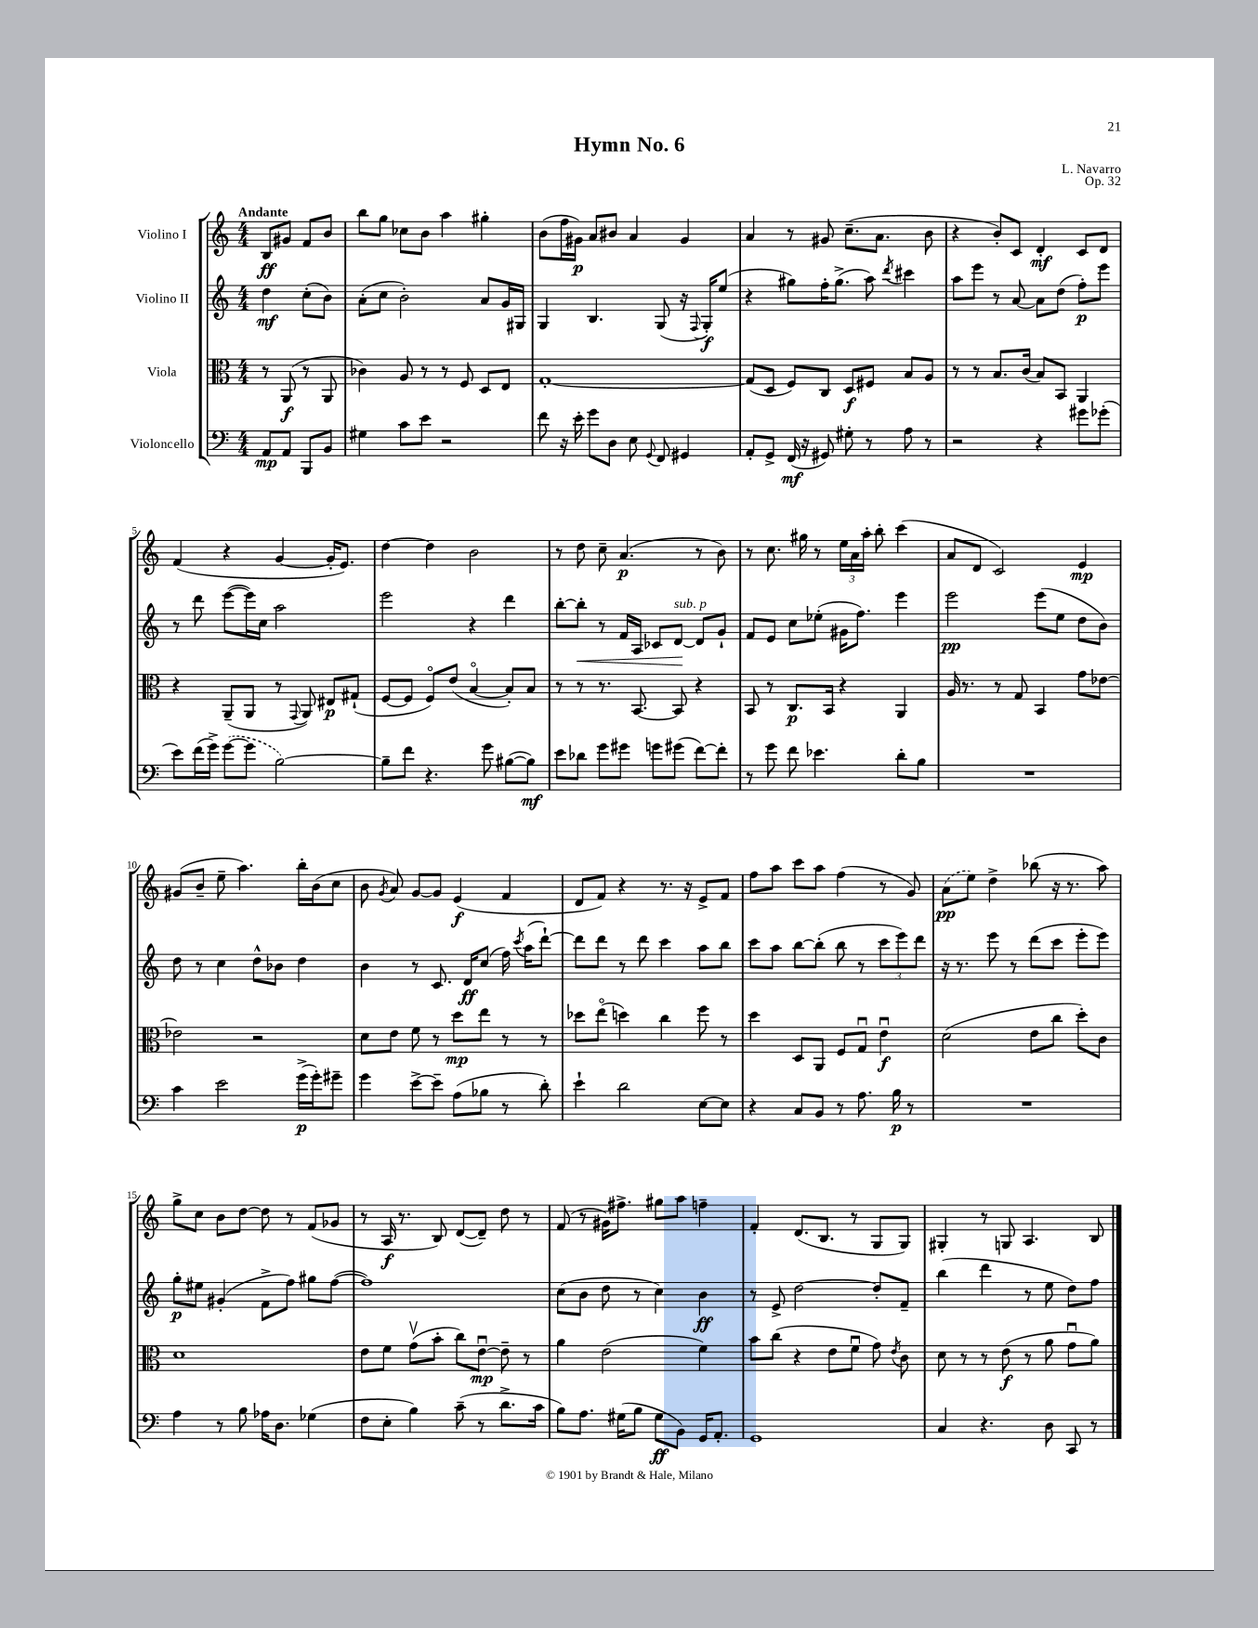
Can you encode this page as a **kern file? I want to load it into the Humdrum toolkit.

**kern	**dynam	**kern	**dynam	**kern	**dynam	**kern	**dynam
*part4	*part4	*part3	*part3	*part2	*part2	*part1	*part1
*staff4	*staff4	*staff3	*staff3	*staff2	*staff2	*staff1	*staff1
*I"Violoncello	*	*I"Viola	*	*I"Violino II	*	*I"Violino I	*
*clefF4	*	*clefC3	*	*clefG2	*	*clefG2	*
*k[]	*	*k[]	*	*k[]	*	*k[]	*
*M4/4	*	*M4/4	*	*M4/4	*	*M4/4	*
=	=	=	=	=	=	=	=
!	!	!	!	!	!	!LO:TX:a:B:t=Andante	!
8AA/L	mp	8r	.	4dd\	mf	8B/L	ff
8AA/J	.	(8AA/	f	.	.	8g#X/J	.
8BBB/L	.	8r	.	(8cc'\L	.	8f/L	.
8BB/J	.	8AA/	.	8b\J)	.	8b/J	.
=1	=1	=1	=1	=1	=1	=1	=1
4G#X\	.	4c-X\)	.	(8a'\L	.	8bb\L	.
.	.	.	.	8cc\J	.	8gg\J	.
8c\L	.	8A/	.	2b'\)	.	8cc-X\L	.
8e\J	.	8r	.	.	.	8b\J	.
2r	.	8r	.	.	.	4aa\	.
.	.	8F/	.	.	.	.	.
.	.	8D/L	.	8a/L	.	4gg#X'\	.
.	.	8E/J	.	16g/L	.	.	.
.	.	.	.	16G#X/JJ	.	.	.
=2	=2	=2	=2	=2	=2	=2	=2
8f\	.	[1G'	.	4G/	.	(8b\L	.
16r	.	.	.	.	.	16ff\L	.
16e'\	.	.	.	.	.	16g#X\JJ)	p
8g\L	.	.	.	4.B/	.	8a/L	.
8D\J	.	.	.	.	.	8b#X/J	.
8E\	.	.	.	.	.	4a/	.
8qqGG/	.	.	.	.	.	.	.
8FF/	.	.	.	(8G/	.	.	.
4GG#X/	.	.	.	16r	.	4g#/	.
.	.	.	.	8qqF/	.	.	.
.	.	.	.	16G'/KL)	f	.	.
.	.	.	.	(8ee/J	.	.	.
=3	=3	=3	=3	=3	=3	=3	=3
8AA'/L	.	(8G/L]	.	4r	.	4a/	.
8GG^/J	.	8D/J	.	.	.	.	.
(16FF/	mf	8F/L)	.	8gg#X\L)	.	8r	.
16r	.	.	.	.	.	.	.
8GG#X/)	.	8C/J	.	16ff'\K	.	8g#X/	.
.	.	.	.	(8.gg#^\J	.	.	.
8G#X'\	.	8D/L	f	.	.	(8.cc~\L	.
8r	.	8F#X/J	.	8aa\)	.	.	.
.	.	.	.	.	.	8.a\J	.
.	.	.	.	8qddd/	.	.	.
8A\	.	8B/L	.	4ccc#X\	.	.	.
8r	.	8A/J	.	.	.	8b\	.
=4	=4	=4	=4	=4	=4	=4	=4
2r	.	8r	.	8aa\L	.	4r	.
.	.	8r	.	8eee\J	.	.	.
.	.	8.B/L	.	8r	.	8b'/L)	.
.	.	.	.	[8a/	.	8c/J	.
.	.	(16c/Jk	.	.	.	.	.
4r	.	8B/L)	.	8a\L]	.	4d'/	mf
.	.	8BB/J	.	(8dd\J	.	.	.
8g#X\L	.	4AA/	.	8ff'\L)	p	8c/L	.
(8g-X'\J	.	.	.	8eee\J	.	8d/J	.
!!LO:LB:g=z
=5	=5	=5	=5	=5	=5	=5	=5
8e\L)	.	4r	.	8r	.	(4f/	.
(16f\L	.	.	.	8ddd\	.	.	.
16g^\JJ)	.	.	.	.	.	.	.
([8g\L	.	(8AA~/L	.	([8eee\L	.	4r	.
8g\J]	.	8AA/J	.	16eee\L])	.	.	.
.	.	.	.	16cc\JJ	.	.	.
[2B\)	.	8r	.	2aa\	.	[4g/	.
.	.	8qqGG/	.	.	.	.	.
.	.	8AA/)	.	.	.	.	.
.	.	8E#X/L	p	.	.	16g'/KL]	.
.	.	.	.	.	.	8.e/J)	.
.	.	(8G#X`/J	.	.	.	.	.
=6	=6	=6	=6	=6	=6	=6	=6
8B~\L]	.	[8F/L	.	2eee\	.	[4dd\	.
8f\J	.	8F/J]	.	.	.	.	.
4.r	.	8F/L)	.	.	.	4dd\]	.
.	.	(8e/J	.	.	.	.	.
.	.	[4B/	.	4r	.	2b\	.
8g\	.	.	.	.	.	.	.
([8B#X\L	.	8B'/L])	.	4ddd\	.	.	.
8B#\J])	mf	8B/J	.	.	.	.	.
=7	=7	=7	=7	=7	=7	=7	=7
8e\L	.	8r	.	[8bb'\L	.	8r	.
!	!	!	!	!	!LO:HP:b	!	!
8d-X\J	.	8r	.	8bb'\J]	<	8dd\	.
8g\L	.	8.r	.	8r	.	8cc~\	.
8g#X\J	.	.	.	16f/LL	.	(4.a/	p
.	.	[8.BB/	.	16A/JJ	.	.	.
8gn\L	.	.	.	8c-X/L	.	.	.
!	!	!	!	!LO:TX:a:i:t=sub. p	!	!	!
(8g#X\J	.	8BB/]	.	[8d/J	.	.	.
[8f\L)	.	4r	.	8d/L]	[	8r	.
8f'\J]	.	.	.	8g`/J	.	8b\)	.
=8	=8	=8	=8	=8	=8	=8	=8
8r	.	8BB/	.	8f/L	.	8r	.
8g\	.	8r	.	8e/J	.	8.cc\	.
8f\	.	8.C/L	p	8cc\L	.	.	.
.	.	.	.	.	.	16gg#X\	.
4.e-X\	.	.	.	(8ee-X'\J	.	8r	.
.	.	16BB/Jk	.	.	.	.	.
.	.	4r	.	16g#X\KL	.	24ee\LL	.
.	.	.	.	.	.	24a\	.
.	.	.	.	8.ff\J)	.	.	.
.	.	.	.	.	.	24aa'\JJ	.
.	.	.	.	.	.	8bb'\	.
8d'\L	.	4AA/	.	4eee\	.	(4ccc\	.
8B\J	.	.	.	.	.	.	.
=9	=9	=9	=9	=9	=9	=9	=9
1r	.	16A/	.	2eee\	pp	8a/L	.
.	.	8.r	.	.	.	.	.
.	.	.	.	.	.	8d/J	.
.	.	8r	.	.	.	2c/)	.
.	.	8G/	.	.	.	.	.
.	.	4BB/	.	(8eee\L	.	.	.
.	.	.	.	8ee\J	.	.	.
.	.	8g\L	.	8dd\L	.	4e/	mp
.	.	[8e-X\J	.	8b\J)	.	.	.
!!LO:LB:g=z
=10	=10	=10	=10	=10	=10	=10	=10
4c\	.	2e-X\]	.	8dd\	.	(8g#X/L	.
.	.	.	.	8r	.	8b~/J	.
2e\	.	.	.	4cc\	.	8ee~\	.
.	.	.	.	.	.	4.aa\)	.
.	.	2r	.	8dd^^\L	.	.	.
.	.	.	.	8b-X\J	.	.	.
(16g^\LL	p	.	.	4dd\	.	16bb'\LL	.
16g'\J)	.	.	.	.	.	(16b\J	.
8g#X~\J	.	.	.	.	.	8cc\J	.
=11	=11	=11	=11	=11	=11	=11	=11
4g\	.	8d\L	.	4b\	.	8b\	.
.	.	.	.	.	.	8qg/	.
.	.	8e\J	.	.	.	8a/)	.
[8e^\L	.	8f\	.	8r	.	[8g/L	.
8e~\J]	.	8r	.	8.c/	.	8g/J]	.
(8A\L	.	8dd\L	mp	.	.	(4e/	f
.	.	.	.	16d/KL	ff	.	.
8B-X\J	.	8ee\J	.	(8cc/J	.	.	.
8r	.	8r	.	16ff\)	.	4f/	.
.	.	.	.	8qccc/	.	.	.
.	.	.	.	(16aa\KL	.	.	.
8d'\)	.	8r	.	[8ddd`\J)	.	.	.
=12	=12	=12	=12	=12	=12	=12	=12
4e`\	.	8dd-X\L	.	8ddd\L]	.	8d/L	.
.	.	(8ee\J	.	8ddd\J	.	8f/J)	.
2d\	.	4ddn\)	.	8r	.	4r	.
.	.	.	.	8ddd\	.	.	.
.	.	4cc\	.	4ccc\	.	8.r	.
.	.	.	.	.	.	16r	.
[8E\L	.	8ff\	.	8aa\L	.	8e^/L	.
8E\J]	.	8r	.	8bb\J	.	8f/J	.
=13	=13	=13	=13	=13	=13	=13	=13
4r	.	4dd\	.	8ccc\L	.	8ff\L	.
.	.	.	.	8aa\J	.	8aa\J	.
8C/L	.	8D/L	.	[8bb\L	.	8ccc\L	.
8BB/J	.	8AA/J	.	(8bb'\J]	.	8aa\J	.
8r	.	8F/L	.	8bb\	.	(4ff\	.
8.A\	.	8Gu/J	.	8r	.	.	.
.	.	4eu\	f	12ccc\L	.	8r	.
16B\	p	.	.	.	.	.	.
.	.	.	.	12eee\)	.	.	.
8r	.	.	.	.	.	8g/)	.
.	.	.	.	12ddd\J	.	.	.
=14	=14	=14	=14	=14	=14	=14	=14
1r	.	(2d\	.	16r	.	(8a\L	pp
.	.	.	.	8.r	.	.	.
.	.	.	.	.	.	8ee\J)	.
.	.	.	.	8eee\	.	4dd^\	.
.	.	.	.	8r	.	.	.
.	.	8e\L	.	(8ddd\L	.	(8bb-X\	.
.	.	8cc\J	.	8ccc\J	.	16r	.
.	.	.	.	.	.	8.r	.
.	.	8dd'\L)	.	8eee'\L	.	.	.
.	.	8c\J	.	8eee\J)	.	8aa\)	.
!!LO:LB:g=z
=15	=15	=15	=15	=15	=15	=15	=15
4A\	.	1d	.	8gg'\L	p	8gg^\L	.
.	.	.	.	8ee#X\J	.	8cc\J	.
8r	.	.	.	(4g#X'/	.	8b\L	.
8B\	.	.	.	.	.	[8dd\J	.
16A-X\KL	.	.	.	8f^\L	.	8dd\]	.
8.D\J	.	.	.	.	.	.	.
.	.	.	.	8ff\J)	.	8r	.
(4G-X\	.	.	.	8gg#X\L	.	(8f/L	.
.	.	.	.	([8ff\J	.	8g-X/J	.
=16	=16	=16	=16	=16	=16	=16	=16
8F\L	.	8e\L	.	1ff])	.	8r	.
8E'\J	.	8f\J	.	.	.	16A/	f
.	.	.	.	.	.	8.r	.
4B\)	.	(8gv\L	.	.	.	.	.
.	.	8b'\J	.	.	.	8B/)	.
(8c~\	.	8cc\L)	.	.	.	([8d/L	.
8r	.	[8eu\J	mp	.	.	8d~/J])	.
8.d^\L	.	8e~\]	.	.	.	8dd\	.
.	.	8r	.	.	.	8r	.
16c\Jk	.	.	.	.	.	.	.
=17	=17	=17	=17	=17	=17	=17	=17
8B\L)	.	4a\	.	(8cc\L	.	(8f/	.
8.A\J	.	.	.	8b\J	.	8r	.
.	.	(2e\	.	8dd\	.	16g#X\KL)	.
(16G#X\KL	.	.	.	.	.	8.ff#X^\J	.
8B\J	.	.	.	8r	.	.	.
8G#\L	ff	.	.	4cc\)	.	8gg#X\L	.
8BB\J)	.	.	.	.	.	8aa\J	.
16GG/KL	.	4f\)	.	4b\	ff	4ffn~\	.
8.AA'/J	.	.	.	.	.	.	.
=18	=18	=18	=18	=18	=18	=18	=18
1GG	.	8b\L	.	8r	.	4f'/	.
.	.	(8cc\J	.	8e^/	.	.	.
.	.	4r	.	[2dd\	.	(8.d/L	.
.	.	.	.	.	.	8.B/J	.
.	.	8e\L	.	.	.	.	.
.	.	8fu\J	.	.	.	8r	.
.	.	8g\)	.	8dd'/L]	.	8G/L	.
.	.	8qe/	.	.	.	.	.
.	.	8c\	.	8f~/J	.	8G/J)	.
=19	=19	=19	=19	=19	=19	=19	=19
4C/	.	8d\	.	(4bb\	.	4G#X'/	.
.	.	8r	.	.	.	.	.
4.r	.	8r	.	4ddd\	.	8r	.
.	.	(8e\	f	.	.	8Gn/	.
.	.	8r	.	8r	.	4.A/	.
8D\	.	8a\	.	8ee\	.	.	.
8CC/	.	8gu\L	.	8dd\L)	.	.	.
8r	.	8a\J)	.	8ff\J	.	8B/	.
==	==	==	==	==	==	==	==
*-	*-	*-	*-	*-	*-	*-	*-
